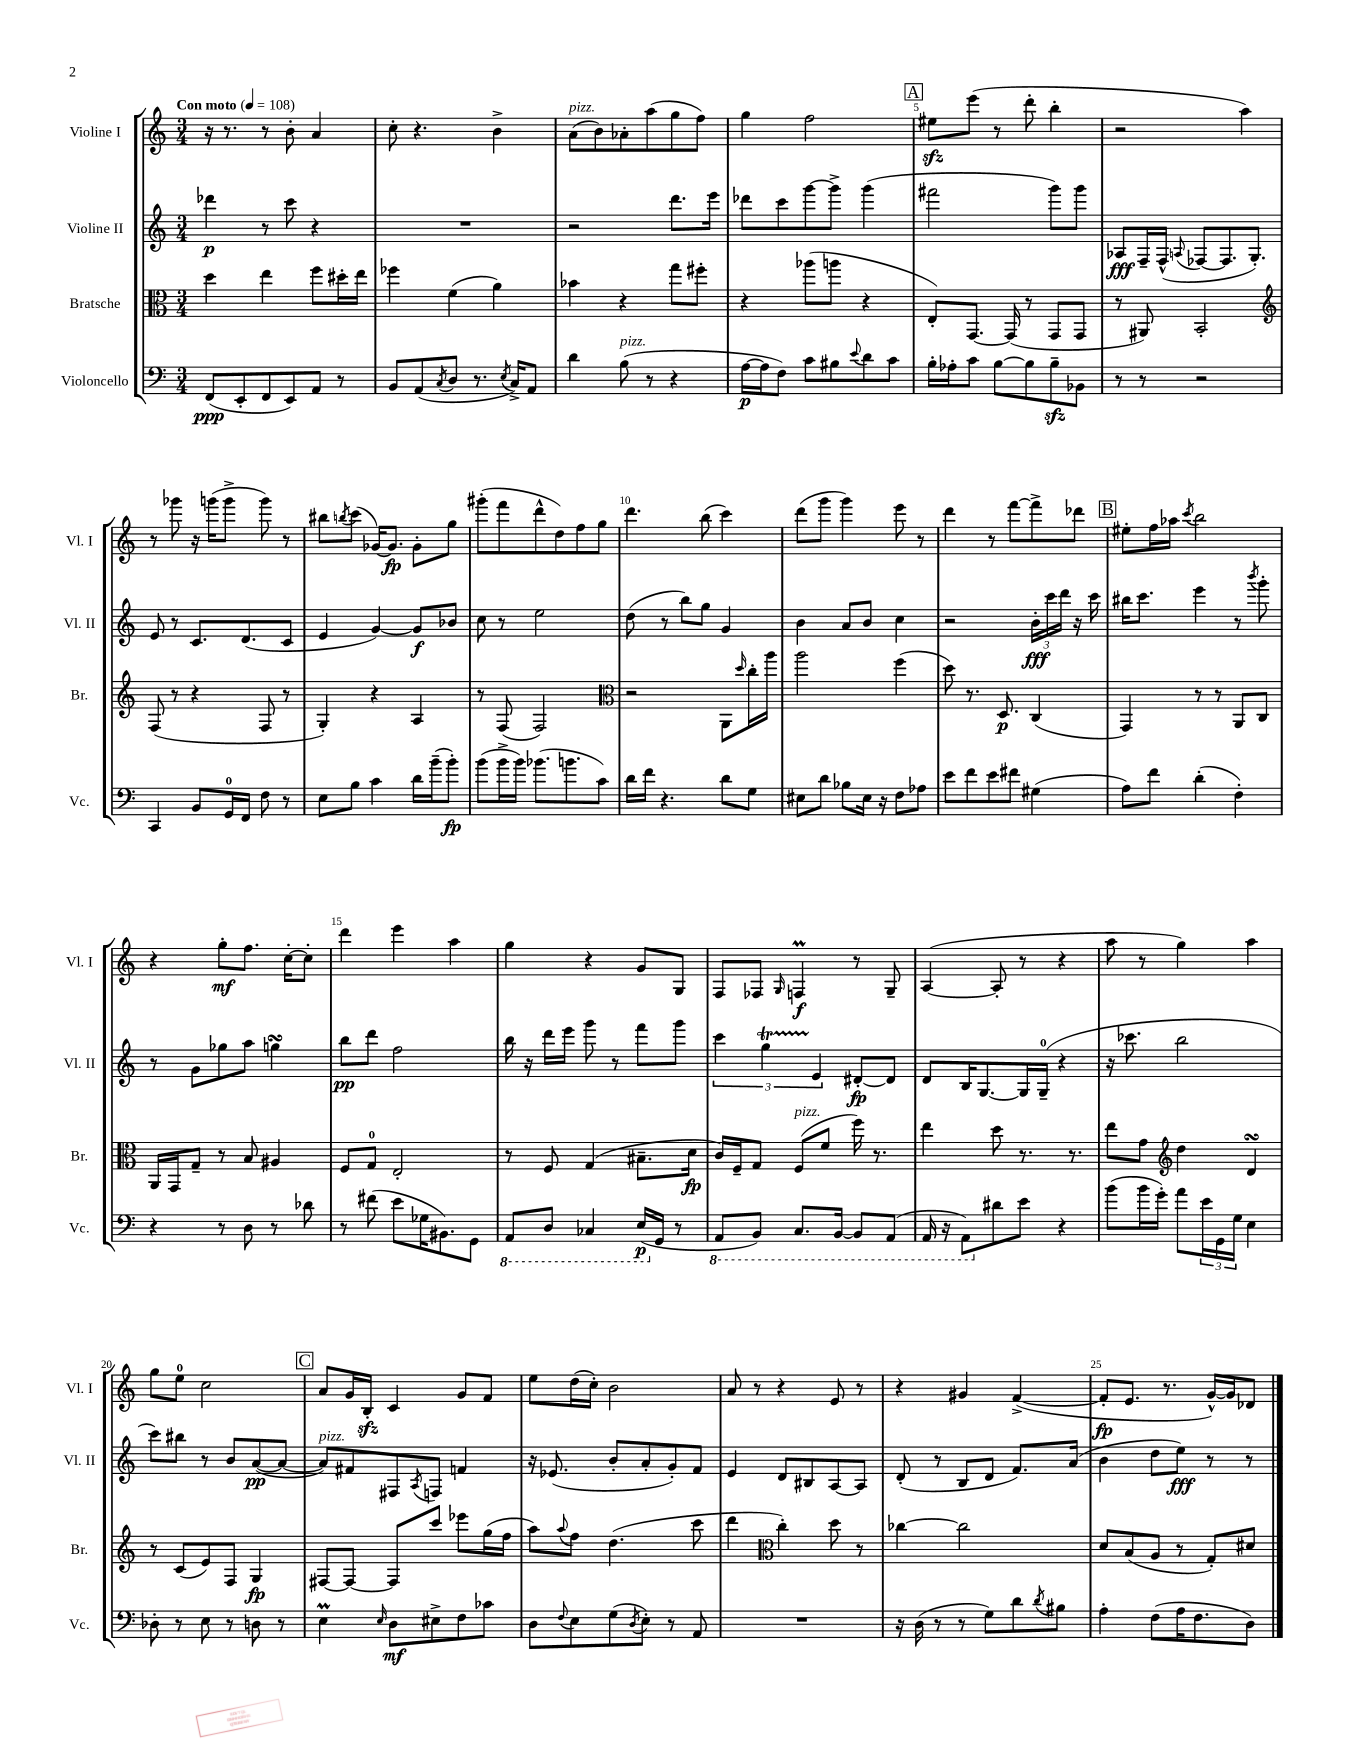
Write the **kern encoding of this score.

**kern	**kern	**kern	**kern
*staff4	*staff3	*staff2	*staff1
*clefF4	*clefC3	*clefG2	*clefG2
*k[]	*k[]	*k[]	*k[]
*M3/4	*M3/4	*M3/4	*M3/4
*MM108	*MM108	*MM108	*MM108
(8FF	4dd	4ddd-	16r
.	.	.	8.r
8EE'	.	.	.
8FF	4ee	8r	8r
8EE)	.	8ccc	8b'
8AA	8ff	4r	4a
8r	16dd#'	.	.
.	16ee	.	.
=	=	=	=
8BB	4ff-	2.r	8cc'
(8AA	.	.	4.r
8qC	.	.	.
8D	(4f	.	.
8.r	.	.	.
.	4a)	.	4b^
8qE	.	.	.
16C^)	.	.	.
8AA	.	.	.
=	=	=	=
4d	4b-	2r	(8a
.	.	.	8b)
(8B	4r	.	8a-'
8r	.	.	(8aa
4r	8gg	8.ddd	8gg
.	8ff#'	.	8ff)
.	.	16eee	.
=	=	=	=
[16A	4r	8ddd-	4gg
16A]	.	.	.
8F)	.	8ccc	.
8c	(8aa-	[8ggg	2ff
8B#	8aa	8ggg^]	.
8qqe	.	.	.
8d	4r	(4ggg	.
8c	.	.	.
=	=	=	=
16B'	8E')	2fff#	8ee#
16A-'	.	.	.
8c	[8.GG	.	(8eee
[8B	.	.	8r
.	(16GG]	.	.
8B]	8r	.	8ddd'
8B~	8GG	8ggg)	4bb'
8BB-	8GG	8ggg	.
=	=	=	=
8r	8r	8A-	2r
8r	8AA#)	16F~	.
.	.	(16F^^	.
.	.	8qqA	.
2r	2BB'	[8F-	.
.	.	8.F-]	.
.	.	.	4aa)
.	.	8.G')	.
=	=	=	=
*	*clefG2	*	*
4CC	(8F	8e	8r
.	8r	8r	8ggg-
8BB	4r	8.c	16r
.	.	.	(16ggg
16GG	.	.	8ggg^
16FF	.	(8.d	.
8F	8F	.	8ggg)
8r	8r	8c	8r
=	=	=	=
8E	4G')	4e	8bb#
.	.	.	8qbb
8B	.	.	(8ccc
4c	4r	[4g)	[16g-)
.	.	.	8.g-]
16d	4A	8g]	8g-'
(16b~	.	.	.
8b')	.	8b-	8gg
=	=	=	=
(8b	8r	8cc	(8ggg#'
16b^	(8F	8r	8fff
16b)	.	.	.
(8.b-	2F)	2ee	8ddd^^
.	.	.	8dd)
8.b	.	.	.
.	.	.	8ff
8c)	.	.	8gg
=	=	=	=
*	*clefC3	*	*
16d	2r	(8dd	4.ddd
16f	.	.	.
4.r	.	8r	.
.	.	8bb)	.
.	.	8gg	(8bb
8d	8AA	4g	4ccc)
.	16qqdd	.	.
8G	16cc'	.	.
.	16aa	.	.
=	=	=	=
8E#	2aa	4b	(8ddd
8d	.	.	8ggg
8B-	.	8a	4ggg)
16E#	.	8b	.
16r	.	.	.
8F	(4ff	4cc	8eee
8A-	.	.	8r
=	=	=	=
8e	8dd)	2r	4ddd
8f	8.r	.	.
8e	.	.	8r
.	8.D	.	.
8f#	.	.	[8fff
(4G#	(4C	24b'	8fff^]
.	.	24ccc	.
.	.	24ddd	.
.	.	16r	8ddd-
.	.	16ccc	.
=	=	=	=
8A)	4GG)	16bb#	8ee#'
.	.	8.ccc	.
8f	.	.	16ff
.	.	.	16aa-
.	.	.	8qccc
(4d'	8r	4eee	2bb
.	8r	.	.
4F')	8AA	8r	.
.	.	8qbbb	.
.	8C	8ggg'	.
=	=	=	=
4r	16AA	8r	4r
.	16GG	.	.
.	8G~	8g	.
8r	8r	8gg-	8gg'
8D	8B	8aa	8.ff
8r	4A#	4gg	.
.	.	.	[16cc'
8d-	.	.	8cc']
=	=	=	=
8r	8F	8bb	4ddd
(8f#	8G	8ddd	.
8e	2E'	2ff	4eee
16G-	.	.	.
8.BB#)	.	.	.
.	.	.	4aa
8GG	.	.	.
=	=	=	=
8AAA	8r	16bb	4gg
.	.	16r	.
8DD	8F	16ddd	.
.	.	16eee	.
4CC-	(4G	8ggg	4r
.	.	8r	.
(16EE	8.B#~	8fff	8g
16GG	.	.	.
8r	.	8ggg	8G
.	16d	.	.
=	=	=	=
8AAA	16c)	6ccc	8F
.	16F~	.	.
8BBB)	8G	.	8F-
.	.	6gg	.
.	.	.	16qqG
8.CC	(8F	.	4F
.	.	6e	.
.	8f	.	.
[16BBB	.	.	.
8BBB]	16ff)	[8d#'	8r
.	8.r	.	.
(8AAA	.	8d#]	8G~
=	=	=	=
16AAA	4ee	8d	([4A
16r	.	.	.
8AAA)	.	16B	.
.	.	[8.G	.
8d#	8dd	.	8A']
8e	8.r	16G]	8r
.	.	(16G~	.
4r	.	4r	4r
.	8.r	.	.
=	=	=	=
(8b	8ee	16r	8aa
.	.	8.ccc-	.
16b	8g	.	8r
16g')	.	.	.
*	*clefG2	*	*
8a	4dd	2bb	4gg)
24e	.	.	.
24GG	.	.	.
24G	.	.	.
4E	4d	.	4aa
=	=	=	=
8D-'	8r	8ccc)	8gg
8r	(8c	8bb#	8ee
8E	8e)	8r	2cc
8r	8F	8b	.
8D	4G	([8a	.
8r	.	8a_	.
=	=	=	=
4E	[8F#	8a])	8a
.	8F#_	8f#	16g
.	.	.	16B'
16qqE	.	.	.
8D	8F#]	8F#	4c
.	.	8qA	.
8E#^	8ccc	8F	.
8F	8eee-	4f	8g
8c-	(16gg	.	8f
.	16ff	.	.
=	=	=	=
8D	8aa)	16r	8ee
.	.	(8.e-	.
8qqF	8qqaa	.	.
8E	8ff	.	(16dd
.	.	.	16cc')
(8G	(4.dd	8b'	2b
8qD	.	.	.
8E')	.	8a'	.
8r	.	8g')	.
8AA	8ccc	8f	.
=	=	=	=
2.r	4ddd	4e	8a
.	.	.	8r
*	*clefC3	*	*
.	4cc')	8d	4r
.	.	8B#	.
.	8dd	[8A	8e
.	8r	8A]	8r
=	=	=	=
16r	[4cc-	(8d'	4r
(16D	.	.	.
8r	.	8r	.
8r	2cc-]	8B	4g#
8G)	.	8d	.
8d	.	8.f)	([4f^
8qd	.	.	.
8B#	.	.	.
.	.	(16a	.
=	=	=	=
4A'	8d	4b	8f']
.	(8B	.	8.e
(8F	8A	8dd	.
.	.	.	8.r
16A	8r	8ee)	.
8.F	.	.	.
.	8G')	8r	[16g^^)
.	.	.	16g]
8D)	8d#	8r	8d-
==	==	==	==
*-	*-	*-	*-
